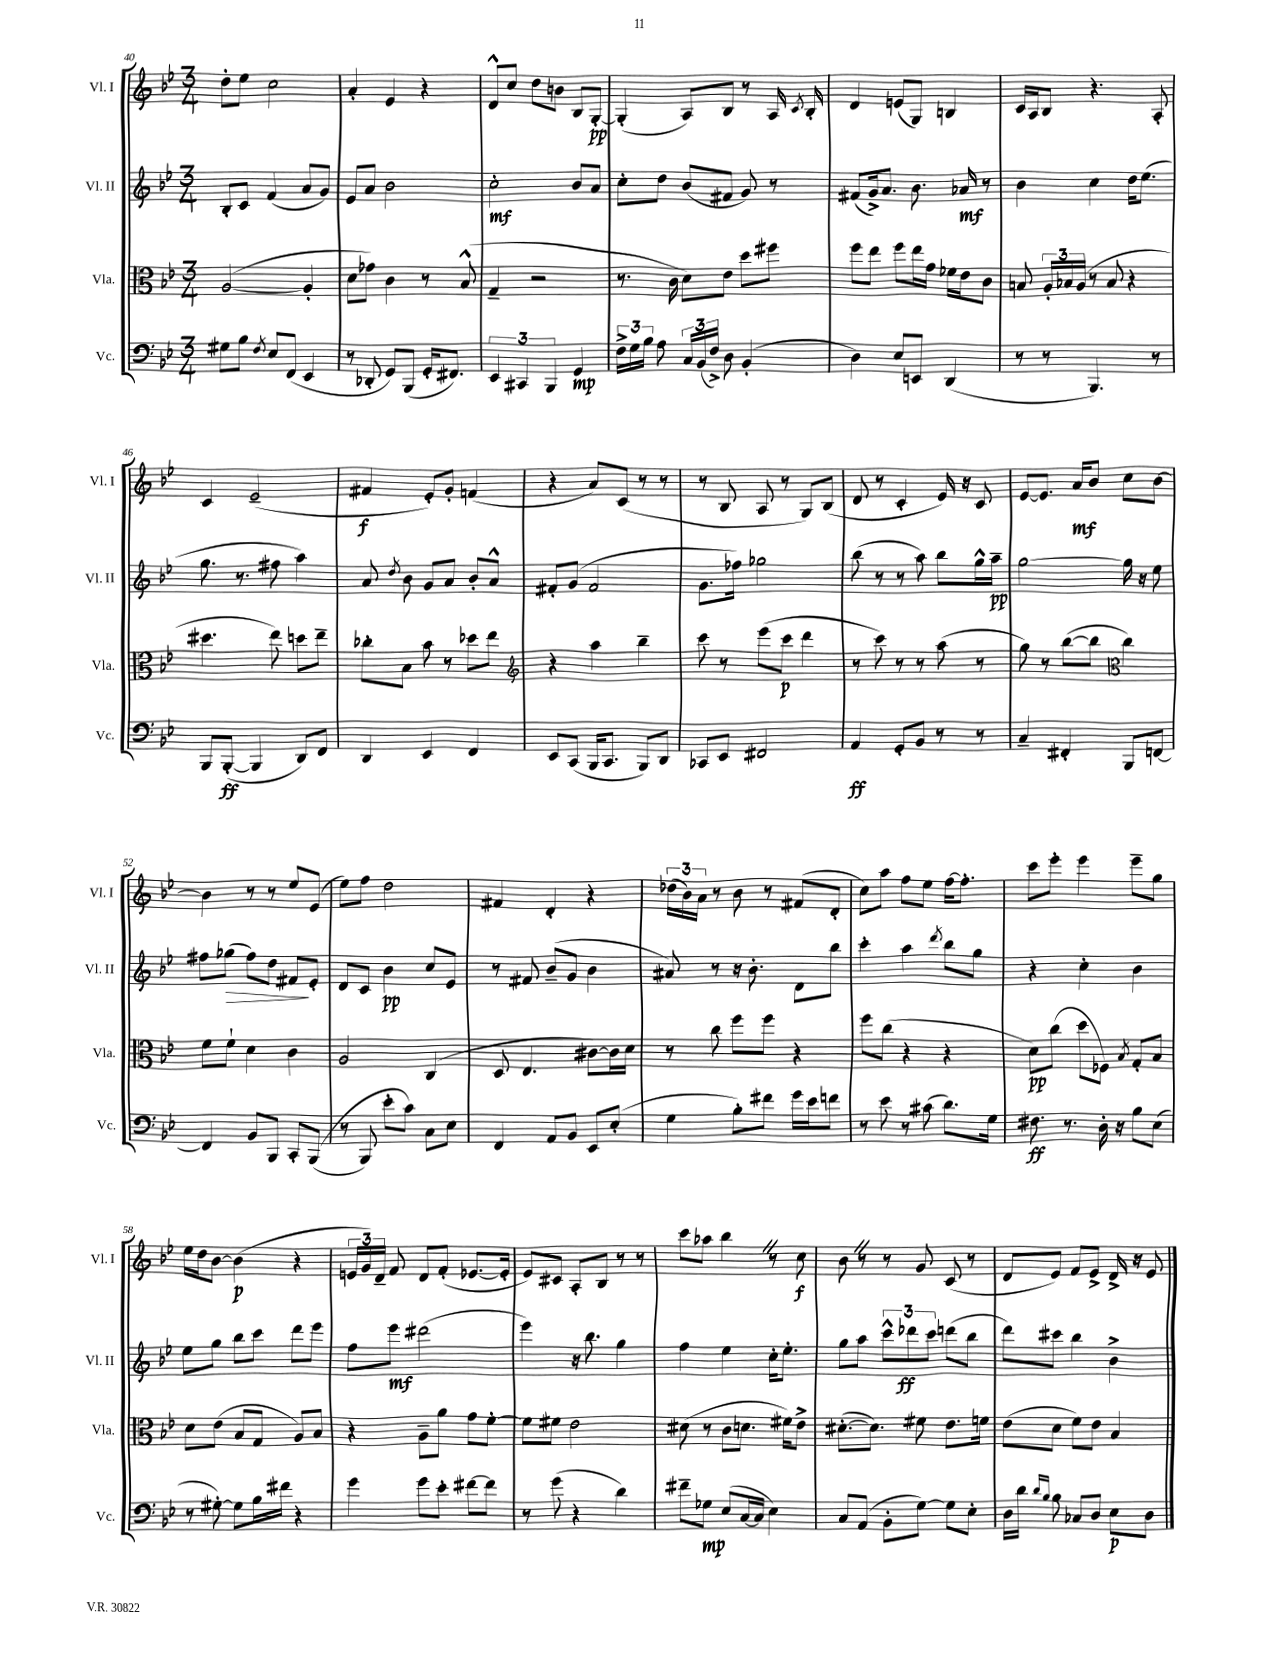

**kern	**kern	**kern	**kern
*staff4	*staff3	*staff2	*staff1
*clefF4	*clefC3	*clefG2	*clefG2
*k[b-e-]	*k[b-e-]	*k[b-e-]	*k[b-e-]
*M3/4	*M3/4	*M3/4	*M3/4
8G#	([2A	8B-'	8dd'
8B-	.	8c	8ee-
8qF	.	.	.
8E-	.	(4f	2cc
(8FF	.	.	.
4EE-	4A']	8a	.
.	.	8g)	.
=	=	=	=
8r	8d	8e-	4a'
8DD-'	8g-)	8a	.
8GG)	4c	2b-	4e-
(8BBB-	.	.	.
16GG'	8r	.	4r
8.FF#)	.	.	.
.	(8B-^^	.	.
=	=	=	=
6EE-	4G~	2cc'	8d^^
.	.	.	8cc
6CC#	.	.	.
.	2r	.	8dd
6BBB-	.	.	.
.	.	.	8b
4GG	.	8b-	8B-
.	.	8a	[8G'
=	=	=	=
24F^	8.r	8cc'	(4G']
24G	.	.	.
24B-	.	.	.
8A	.	8dd	.
.	16c	.	.
24C	8d)	(8b-	8A)
(24BB-	.	.	.
24F^)	.	.	.
8D	8e-	8f#	8B-
(4BB-'	8dd	8g)	8r
.	8ff#	8r	16A
.	.	.	8qc
.	.	.	16B-'
=	=	=	=
4D)	8ff	(8f#	4d
.	8ee-	16g^)	.
.	.	8.a	.
8E-	8ff	.	(8e
8EE	16ee-	8.b-	8G)
.	16g	.	.
(4DD	16f-	.	4B
.	16e-	16a-	.
.	8c	8r	.
=	=	=	=
8r	8B	4b-	16c
.	.	.	16A
8r	24A'	.	8B-
.	24B-	.	.
.	(24A	.	.
4.BBB-)	8r	4cc	4.r
.	8B-	.	.
.	4r	16dd	.
.	.	(8.ee-	.
8r	.	.	8A'
=	=	=	=
8BBB-	4.dd#	8.gg	4c
([8BBB-'	.	.	.
.	.	8.r	.
4BBB-]	.	.	(2e-~
.	8ee-)	8ff#	.
8DD)	8dd	4aa)	.
8FF	8ee-~	.	.
=	=	=	=
4DD	8cc-'	8a	4f#
.	.	8qdd	.
.	8B-	8b-	.
4EE-	8b-	8g	8e-')
.	8r	8a	8g'
4FF	8dd-	8b-'	(4f
.	8ee-	8a^^	.
=	=	=	=
*	*clefG2	*	*
8EE-	4r	8f#'	4r
(8CC	.	(8g	.
16BBB-	4aa	2f#	8a)
8.CC	.	.	.
.	.	.	(8c
8BBB-)	4bb-~	.	8r
8DD	.	.	8r
=	=	=	=
8CC-	8ccc	8.g	8r
8EE-	8r	.	8B-
.	.	16ff-)	.
2FF#	(8eee-	2gg-	8A
.	8ccc	.	8r
.	4ddd	.	8G)
.	.	.	(8B-
=	=	=	=
4AA	8r	(8bb-	8d
.	8ccc)	8r	8r
8GG'	8r	8r	4c'
8BB-	8r	8aa)	.
8r	(8aa	8bb-	16e-)
.	.	.	16r
8r	8r	16gg^^	8c
.	.	16aa~	.
=	=	=	=
4C~	8gg)	[2gg	[8e-
.	8r	.	8.e-]
4FF#'	([8bb-	.	.
.	.	.	16a
.	8bb-]	.	8b-
*	*clefC3	*	*
8BBB-	4cc)	16gg]	8cc
.	.	16r	.
[8FF	.	8ee-	[8b-
=	=	=	=
4FF]	8f	8ff#	4b-]
.	8f`	(8gg-	.
8BB-	4d	8ff#)	8r
8BBB-	.	8dd	8r
8CC'	4c	8f#	8ee-
&((8BBB-	.	8e-'	(8e-
=	=	=	=
8r	2A	8d	8ee-)
8BBB-)	.	8c	8ff
8e-'	.	4b-	2dd
8c&)	.	.	.
8C	(4C	8cc	.
8E-	.	8e-	.
=	=	=	=
4FF	8D	8r	4f#
.	4.E-	8f#	.
8AA	.	(8b-~	4d'
8BB-	.	8g	.
8EE-	[8c#)	4b-	4r
(8E-'	16c#]	.	.
.	16d	.	.
=	=	=	=
4G	8r	8a#)	(24dd-
.	.	.	24b-)
.	.	.	24a
.	8cc	8r	8r
8B-')	8ff	16r	8b-
.	.	8.b-'	.
8f#	8ff	.	8r
16g	4r	8d	(8f#
16e-	.	.	.
8f	.	8bb-	8d'
=	=	=	=
8r	8ff	4ccc'	8cc)
8e-	(8cc	.	8aa
8r	4r	4aa	8ff
(8c#	.	.	8ee-
.	.	8qddd	.
8.d)	4r	8bb-	[16ff
.	.	.	8.ff']
.	.	8gg	.
16G	.	.	.
=	=	=	=
8.F#	8d)	4r	8ccc
.	(8cc	.	8eee-'
8.r	.	.	.
.	8dd	4cc'	4eee-
16D'	8F-)	.	.
16r	.	.	.
.	8qB-	.	.
8B-	8G'	4b-	8eee-~
(8E-	8B-	.	8gg
=	=	=	=
8r	8d	8ee-	16ee-
.	.	.	16dd
[8G#')	(8e-	8gg	[8b-
8G#]	8B-	8bb-	(4b-]
16B-	8G	8ccc	.
16f#	.	.	.
4r	8A)	8ddd	4r
.	8B-	8eee-	.
=	=	=	=
4g	4r	8ff	24e
.	.	.	24g)
.	.	.	24d~
.	.	8eee-	8f
8g	8A~	(2ddd#	8d
8e-'	8a	.	(8f'
[8f#	8g	.	[8.e-
8f#]	[8f'	.	.
.	.	.	16e-']
=	=	=	=
8r	8f]	4eee-)	8e-)
(8g	8f#	.	8c#
4r	2e-	16r	8A'
.	.	8.bb-	.
.	.	.	8B-
4d)	.	4gg	8r
.	.	.	8r
=	=	=	=
8f#~	(8d#	4ff	8ccc
8G-	8r	.	8aa-
(8E-	8c	4ee-	4bb-
[16C	8.d	.	.
16C]	.	.	.
4E-)	.	16cc'	8r
.	16f#)	8.ee-'	.
.	8e-^	.	8cc
=	=	=	=
8C	([8.d#'	8gg	8b-
(8AA	.	8aa	8r
.	8.d#])	.	.
8BB-'	.	12ccc^^	8r
.	.	12ddd-	.
[8G)	8f#	.	8g
.	.	12ccc	.
8G]	8.e-	(8ddd	(8c
8E-'	.	8bb-	8r
.	16f	.	.
=	=	=	=
16D	(8e-	8ddd)	8d
16d	.	.	.
16qqd	.	.	.
16qqB-	.	.	.
8B-	8d	8ccc#	8e-)
8C-	8f)	4bb-	8f
8D	8e-	.	8e-^
8E-	4B-	4b-^	16d^
.	.	.	16r
8D	.	.	8e-
==	==	==	==
*-	*-	*-	*-
